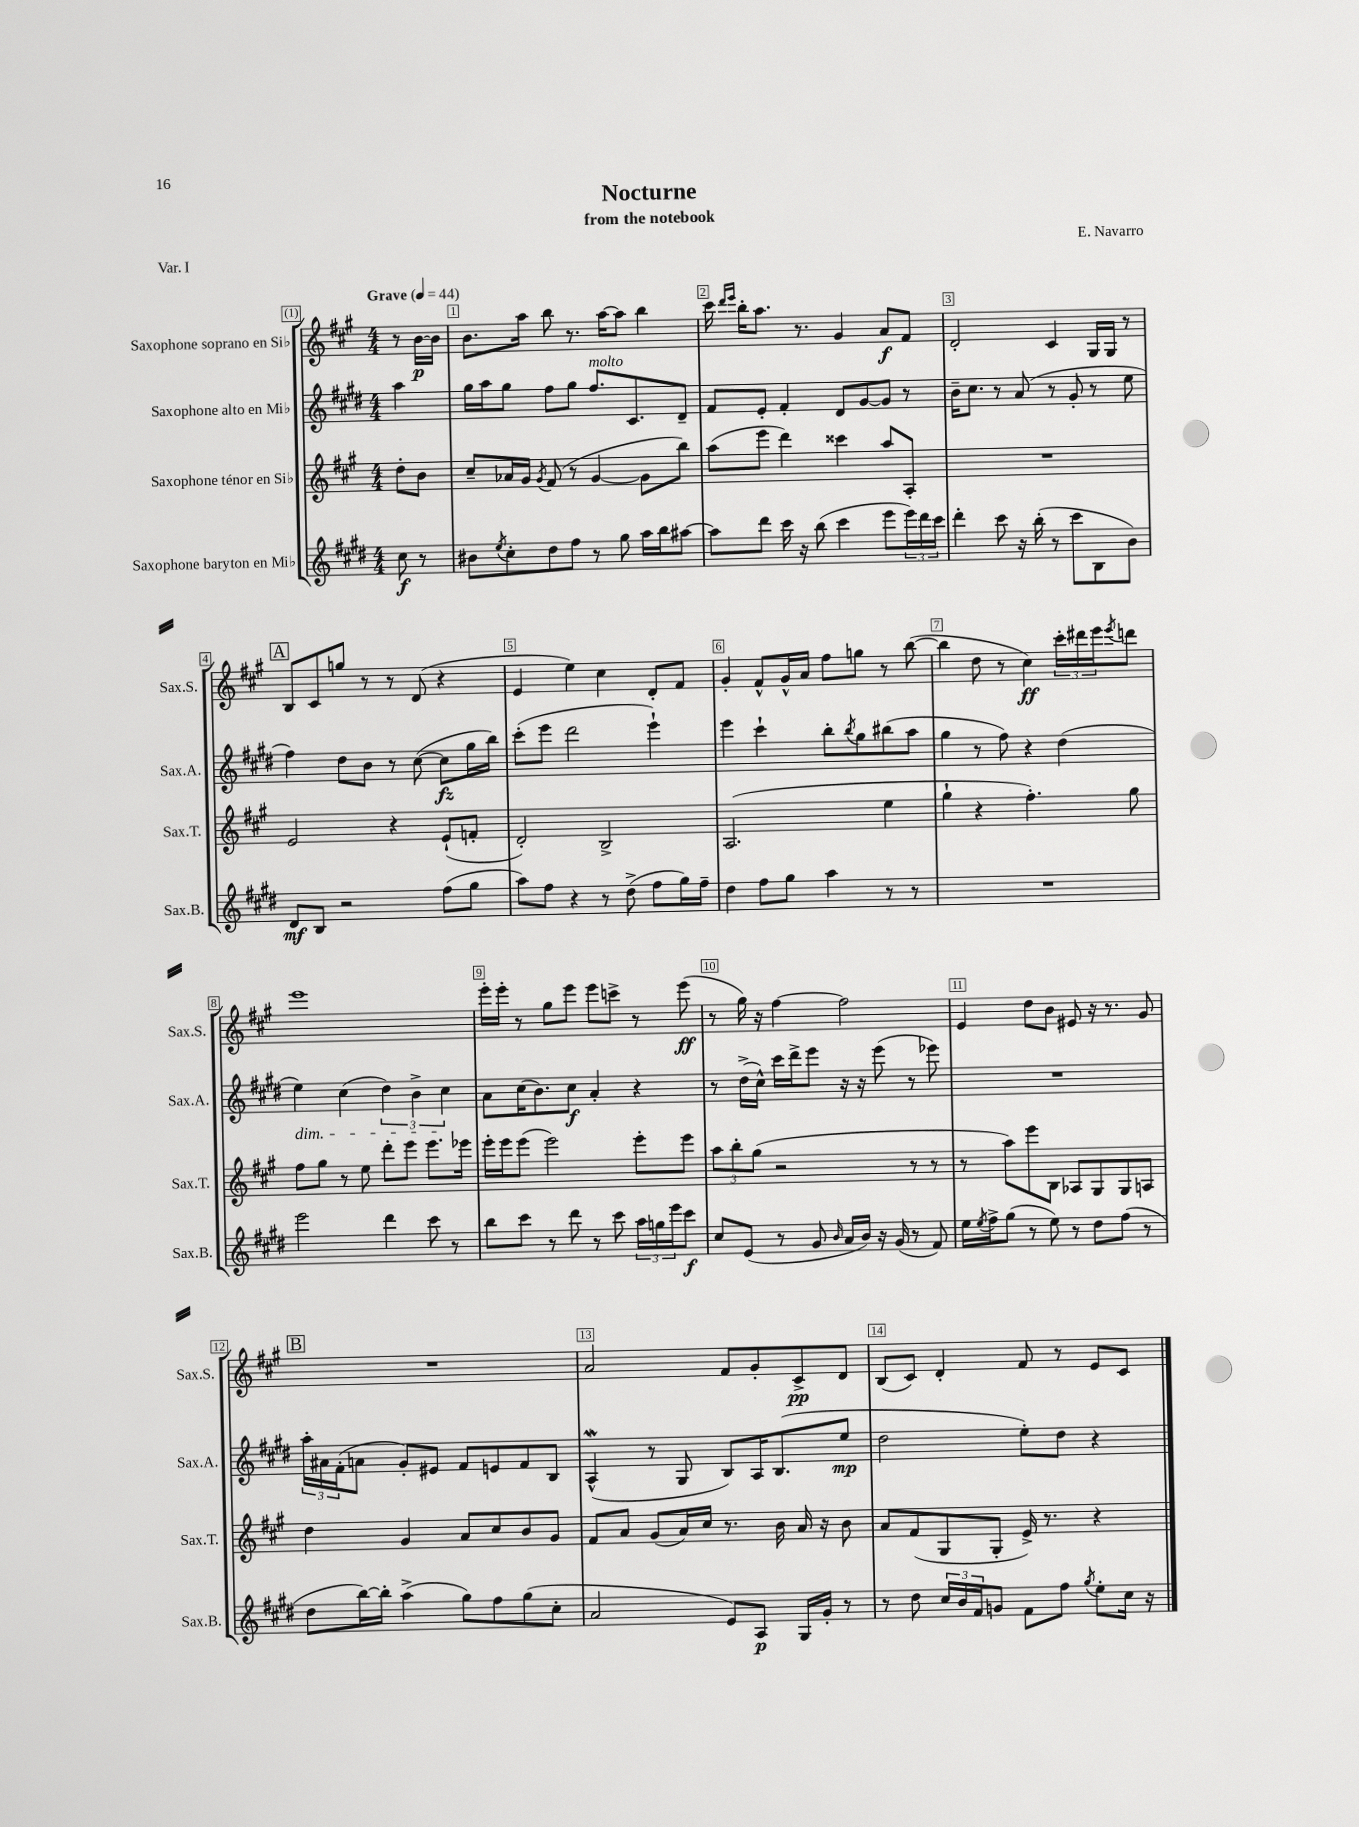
\header { title = "Nocturne" composer = "E. Navarro" subtitle = "from the notebook" piece = "Var. I" }
<<
\new StaffGroup <<
\new Staff = "s0" \with { instrumentName = "Saxophone soprano en Sib" shortInstrumentName = "Sax.S." } {
    \clef treble \key a \major \numericTimeSignature \time 4/4 \partial 4 \tempo "Grave" 4 = 44
    r8 b'16~\p b'16 |
    b'8. a''16 b''8 r8. a''16~ a''8 b''4 |
    cis'''16 \grace { d'''16 e'''16 } b''16-. a''8. r8. gis'4 a'8\f fis'8 |
    d'2-. cis'4 gis16 gis16 r8 |
    \mark \markup { \box "A" } b8 cis'8 g''8 r8 r8 d'8( r4 |
    e'4 e''4) cis''4 d'8-. fis'8 |
    gis'4-. fis'8-^ gis'16-^ a'16 fis''8 g''8 r8 b''8~( |
    b''4 d''8 r8 cis''4\ff) \tuplet 3/2 { cis'''16-. dis'''16 e'''16 } \acciaccatura { e'''8 } d'''8 |
    e'''1 |
    e'''16-. e'''16-. r8 gis''8 e'''8 e'''8 c'''8-> r8 e'''8\ff( |
    r8 gis''16) r16 fis''4~ fis''2 |
    e'4 d''8 b'8 eis'8 r16 r8. gis'8 |
    \mark \markup { \box "B" } R1 |
    a'2 fis'8 gis'8-. cis'8->\pp d'8 |
    b8( cis'8) d'4-. fis'8 r8 e'8 cis'8 \bar "|." |
}
\new Staff = "s1" \with { instrumentName = "Saxophone alto en Mib" shortInstrumentName = "Sax.A." } {
    \clef treble \key e \major \numericTimeSignature \time 4/4 \partial 4
    a''4 |
    gis''16 a''16 gis''8 fis''8 gis''8 fis''8.^\markup { \italic "molto" } cis'8. dis'8-- |
    fis'8 e'8-. fis'4-. dis'8 gis'8~ gis'8 r8 |
    b'16-- cis''8. r8 a'8( r8 gis'8-. r8 e''8 |
    \mark \markup { \box "A" } fis''4) dis''8 b'8 r8 cis''8~( cis''8\fz gis''16 b''16) |
    cis'''8-.( e'''8 dis'''2 e'''4-!) |
    e'''4 cis'''4-! b''8-. \acciaccatura { b''8 } gis''8 bis''8( a''8 |
    gis''4 r8 fis''8) r4 dis''4( |
    e''4\dim) cis''4( \tuplet 3/2 { dis''4) b'4-> cis''4\! } |
    a'8 cis''16( b'8.) cis''8\f a'4-. r4 |
    r8 dis''16->( cis''16-^) cis'''16 dis'''16-> e'''8 r16 r16 e'''8( r8 ees'''8) |
    R1 |
    \mark \markup { \box "B" } \tuplet 3/2 { a''16-. ais'16 fis'16-.( } a'8 gis'8-.) eis'8 fis'8 e'8 fis'8 b8 |
    a4-^\mordent( r8 gis8 b8) a16 b8.( e''8\mp |
    dis''2 e''8-.) dis''8 r4 \bar "|." |
}
\new Staff = "s2" \with { instrumentName = "Saxophone ténor en Sib" shortInstrumentName = "Sax.T." } {
    \clef treble \key a \major \numericTimeSignature \time 4/4 \partial 4
    d''8-. b'8 |
    cis''8-- aes'16 gis'16 \acciaccatura { gis'8 } fis'8( r8 gis'4~ gis'8 b''8) |
    a''8( e'''8 d'''4) cisis'''4 a''8 a8-. |
    R1 |
    \mark \markup { \box "A" } e'2 r4 e'8-!( f'8-. |
    d'2-.) b2-> |
    a2.( e''4 |
    gis''4-! r4 fis''4.-.) gis''8 |
    fis''8 gis''8 r8 e''8 d'''8-. e'''8 e'''8. ees'''16 |
    e'''16-. e'''16 e'''8( e'''2) e'''8-. e'''8 |
    \tuplet 3/2 { a''8 b''8-. gis''8( } r2 r8 r8 |
    r8 a''8) e'''8 b8 aes8 gis8 gis8 a8 |
    \mark \markup { \box "B" } d''4 gis'4 a'8 cis''8 b'8 gis'8 |
    fis'8 a'8 gis'8( a'16) cis''16 r8. b'16 a'16 r16 b'8 |
    a'8 fis'8( gis8 gis8-. e'16->) r8. r4 \bar "|." |
}
\new Staff = "s3" \with { instrumentName = "Saxophone baryton en Mib" shortInstrumentName = "Sax.B." } {
    \clef treble \key e \major \numericTimeSignature \time 4/4 \partial 4
    cis''8\f r8 |
    bis'8 \acciaccatura { e''8 } cis''8-. dis''8 fis''8 r8 gis''8 a''16 b''16 ais''8~ |
    ais''8 dis'''8 cis'''16 r16 b''8( cis'''4 e'''8 \tuplet 3/2 { e'''16) dis'''16 cis'''16 } |
    dis'''4-. cis'''8 r16 b''16-.( r8 cis'''8 b8 b'8) |
    \mark \markup { \box "A" } dis'8\mf b8 r2 fis''8( gis''8 |
    a''8) fis''8 r4 r8 dis''8->( fis''8 gis''16) fis''16-- |
    dis''4 fis''8 gis''8 a''4 r8 r8 |
    R1 |
    e'''2 dis'''4 cis'''8 r8 |
    b''8 cis'''8 r8 dis'''8 r8 cis'''8 \tuplet 3/2 { a''16 g''16 e'''16 } cis'''8\f |
    cis''8 e'8( r8 gis'8 \grace { b'16 } a'16 b'16) r16 gis'16( r8 fis'8) |
    e''16 \acciaccatura { e''8 } fis''16-> gis''8( r8 e''8) r8 dis''8 fis''8( r8 |
    \mark \markup { \box "B" } dis''8 b''16~) b''16-. a''4->( gis''8) fis''8 gis''8( cis''8-. |
    a'2 e'8) a8\p gis16 gis'16-. r8 |
    r8 dis''8 \tuplet 3/2 { cis''16 b'16 fis'16 } g'8 fis'8 fis''8 \acciaccatura { gis''8 } e''8-. cis''16 r16 \bar "|." |
}
>>
>>
\layout { \context { \Score \override BarNumber.break-visibility = ##(#f #t #t) barNumberVisibility = #all-bar-numbers-visible \override BarNumber.stencil = #(make-stencil-boxer 0.1 0.3 ly:text-interface::print) } }
